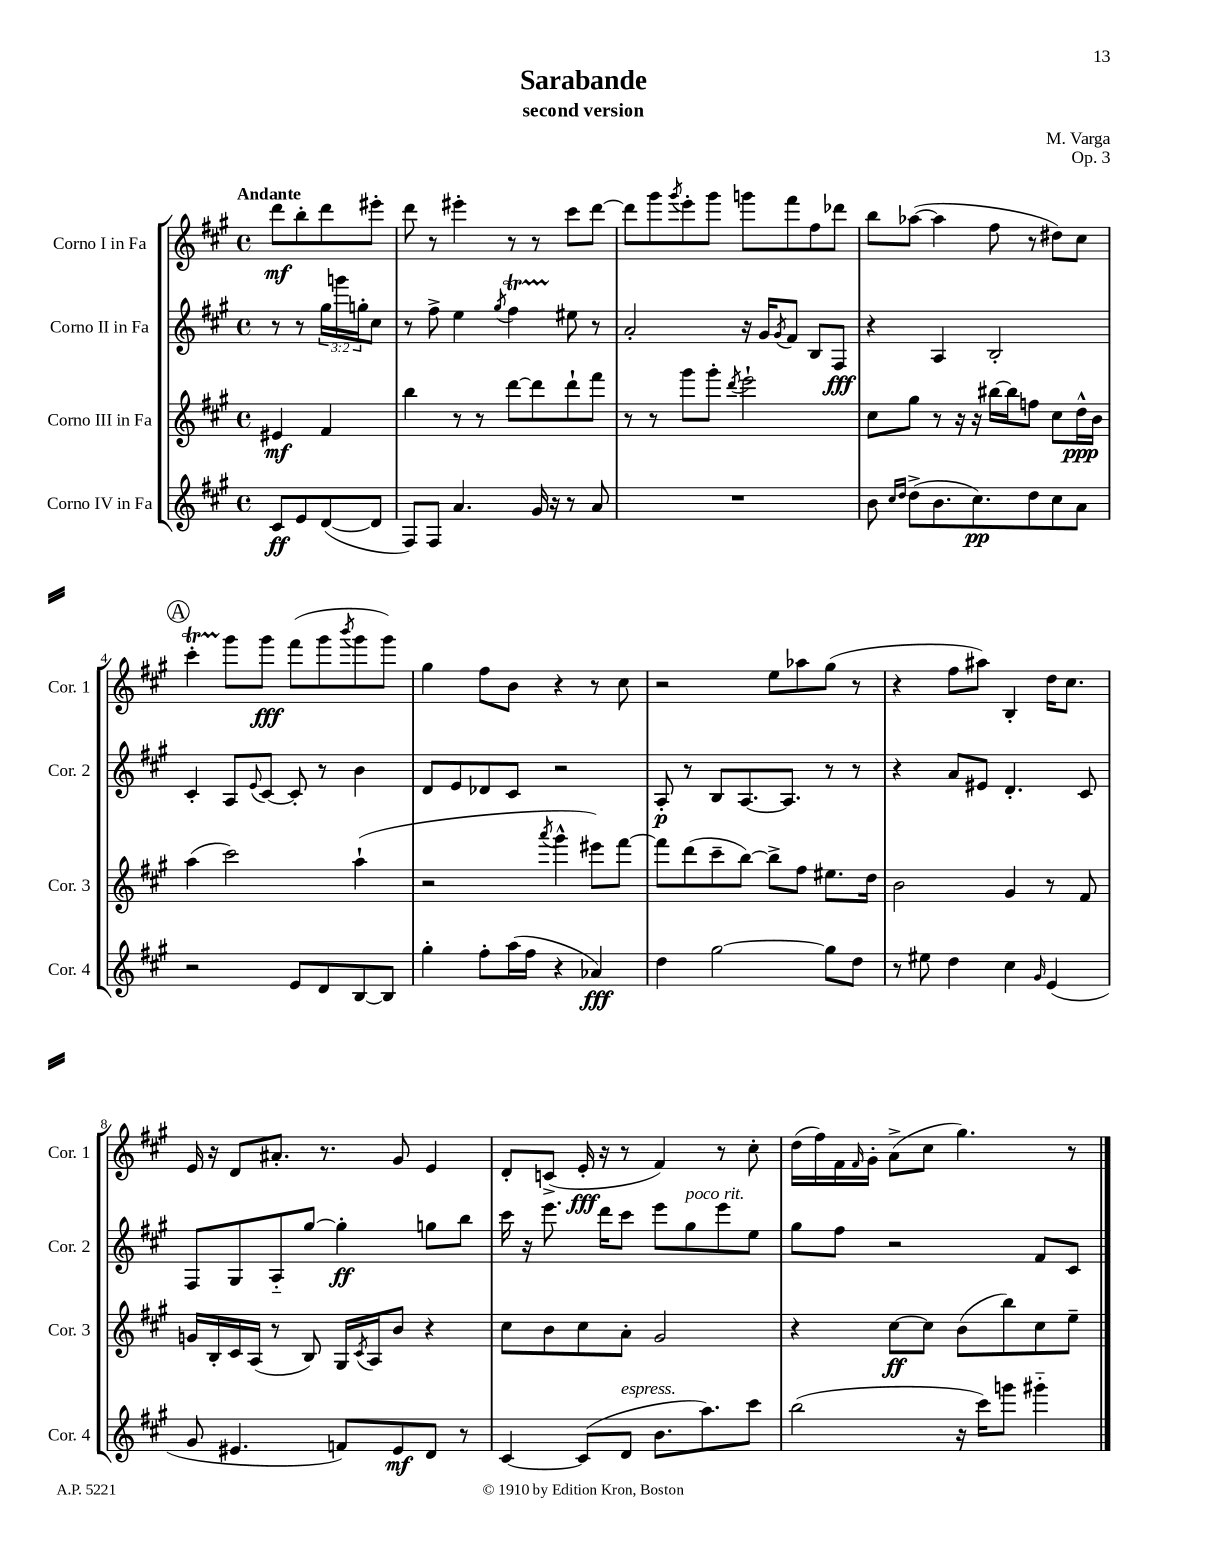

**kern	**dynam	**kern	**dynam	**kern	**dynam	**kern	**dynam
*part4	*part4	*part3	*part3	*part2	*part2	*part1	*part1
*staff4	*staff4	*staff3	*staff3	*staff2	*staff2	*staff1	*staff1
*I"Corno IV in Fa	*	*I"Corno III in Fa	*	*I"Corno II in Fa	*	*I"Corno I in Fa	*
*I'Cor. 4	*	*I'Cor. 3	*	*I'Cor. 2	*	*I'Cor. 1	*
*clefG2	*	*clefG2	*	*clefG2	*	*clefG2	*
*k[f#c#g#]	*	*k[f#c#g#]	*	*k[f#c#g#]	*	*k[f#c#g#]	*
*M4/4	*	*M4/4	*	*M4/4	*	*M4/4	*
*met(c)	*	*met(c)	*	*met(c)	*	*met(c)	*
=	=	=	=	=	=	=	=
!	!	!	!	!	!	!LO:TX:a:B:t=Andante	!
8c#/L	ff	4e#X/	mf	8r	.	8ddd\L	mf
8e/	.	.	.	8r	.	8bb'\	.
([8d/	.	4f#/	.	24gg#\LL	.	8ddd\	.
.	.	.	.	24gggn\	.	.	.
.	.	.	.	24ggn'\J	.	.	.
8d/J]	.	.	.	8cc#\J	.	8eee#X'\J	.
=1	=1	=1	=1	=1	=1	=1	=1
8F#/L)	.	4bb\	.	8r	.	8ddd\	.
8F#/J	.	.	.	8ff#^\	.	8r	.
4.a/	.	8r	.	4ee\	.	4eee#X'\	.
.	.	8r	.	.	.	.	.
.	.	.	.	8qgg#/	.	.	.
.	.	[8ddd\L	.	4ff#T\	.	8r	.
16g#/	.	8ddd\]	.	.	.	8r	.
16r	.	.	.	.	.	.	.
8r	.	8ddd`\	.	8ee#X\	.	8ccc#\L	.
8a/	.	8fff#\J	.	8r	.	[8ddd\J	.
=2	=2	=2	=2	=2	=2	=2	=2
1r	.	8r	.	2a'/	.	8ddd\L]	.
.	.	8r	.	.	.	8ggg#\	.
.	.	.	.	.	.	8qggg#/	.
.	.	8ggg#\L	.	.	.	8eee'\	.
.	.	8ggg#'\J	.	.	.	8ggg#\J	.
.	.	8qddd/	.	.	.	.	.
.	.	2eee`\	.	16r	.	8gggn\L	.
.	.	.	.	16g#/KL	.	.	.
.	.	.	.	8qg#/	.	.	.
.	.	.	.	8f#/J	.	8fff#\	.
.	.	.	.	8B/L	.	8ff#\	.
.	.	.	.	8F#/J	fff	8ddd-X\J	.
=3	=3	=3	=3	=3	=3	=3	=3
8b\	.	8cc#\L	.	4r	.	8bb\L	.
16qqcc#/LL	.	.	.	.	.	.	.
16qqdd/JJ	.	.	.	.	.	.	.
(8dd^\L	.	8gg#\J	.	.	.	([8aa-X\J	.
8.b\	.	8r	.	4A/	.	4aa-\]	.
.	.	16r	.	.	.	.	.
8.cc#\)	pp	16r	.	.	.	.	.
.	.	[16bb#X\LL	.	2B'/	.	8ff#\	.
.	.	16bb#\J]	.	.	.	.	.
8dd\	.	8ffn\J	.	.	.	8r	.
8cc#\	.	8cc#\L	.	.	.	8dd#X\L)	.
8a\J	.	16dd^^\L	ppp	.	.	8cc#\J	.
.	.	16b\JJ	.	.	.	.	.
!!LO:LB:g=z
!!LO:REH:place=s1:t=A
=4	=4	=4	=4	=4	=4	=4	=4
2r	.	(4aa\	.	4c#'/	.	4ccc#t'\	.
.	.	2ccc#\)	.	8A/L	.	8ggg#\L	.
.	.	.	.	8qqe/	.	.	.
.	.	.	.	[8c#/J	.	8ggg#\J	fff
8e/L	.	.	.	8c#'/]	.	(8fff#\L	.
8d/	.	.	.	8r	.	8ggg#\	.
.	.	.	.	.	.	8qbbb/	.
[8B/	.	(4aa`\	.	4b\	.	8ggg#\	.
8B/J]	.	.	.	.	.	8ggg#\J)	.
=5	=5	=5	=5	=5	=5	=5	=5
4gg#'\	.	2r	.	8d/L	.	4gg#\	.
.	.	.	.	8e/	.	.	.
8ff#'\L	.	.	.	8d-X/	.	8ff#\L	.
(16aa\L	.	.	.	8c#/J	.	8b\J	.
16ff#\JJ	.	.	.	.	.	.	.
.	.	8qaaa/	.	.	.	.	.
4r	.	4ggg#^^\	.	2r	.	4r	.
4a-X/)	fff	8eee#X\L)	.	.	.	8r	.
.	.	[8fff#\J	.	.	.	8cc#\	.
=6	=6	=6	=6	=6	=6	=6	=6
4dd\	.	8fff#\L]	.	8A'/	p	2r	.
.	.	(8ddd\	.	8r	.	.	.
[2gg#\	.	8ccc#~\	.	8B/L	.	.	.
.	.	[8bb\J)	.	[8.A/	.	.	.
.	.	8bb^\L]	.	.	.	8ee\L	.
.	.	.	.	8.A/J]	.	.	.
.	.	8ff#\J	.	.	.	8aa-X\	.
8gg#\L]	.	8.ee#X\L	.	8r	.	(8gg#\J	.
8dd\J	.	.	.	8r	.	8r	.
.	.	16dd\Jk	.	.	.	.	.
=7	=7	=7	=7	=7	=7	=7	=7
8r	.	2b\	.	4r	.	4r	.
8ee#X\	.	.	.	.	.	.	.
4dd\	.	.	.	8a/L	.	8ff#\L	.
.	.	.	.	8e#X/J	.	8aa#X\J)	.
4cc#\	.	4g#/	.	4.d'/	.	4B'/	.
16qqg#/	.	.	.	.	.	.	.
(4e/	.	8r	.	.	.	16dd\KL	.
.	.	.	.	.	.	8.cc#\J	.
.	.	8f#/	.	8c#/	.	.	.
!!LO:LB:g=z
=8	=8	=8	=8	=8	=8	=8	=8
8g#/	.	16gn/LL	.	8F#/L	.	16e/	.
.	.	16B'/	.	.	.	16r	.
4.e#X/	.	16c#/	.	8G#/	.	8d/L	.
.	.	(16A/JJ	.	.	.	.	.
.	.	8r	.	8A/	.	8.a#X'/J	.
.	.	8B/)	.	[8gg#/J	.	.	.
.	.	.	.	.	.	8.r	.
8fn/L)	.	16G#/LL	.	4gg#'\]	ff	.	.
.	.	8qc#/	.	.	.	.	.
.	.	16A/J	.	.	.	.	.
8e#/	mf	8b/J	.	.	.	8g#/	.
8d/J	.	4r	.	8ggn\L	.	4e/	.
8r	.	.	.	8bb\J	.	.	.
=9	=9	=9	=9	=9	=9	=9	=9
[4c#/	.	8cc#\L	.	16ccc#\	.	8d'/L	.
.	.	.	.	16r	.	.	.
.	.	8b\	.	8.eee\	.	(8cn^/J	.
(8c#/L]	.	8cc#\	.	.	.	16e'/	fff
.	.	.	.	16ddd\KL	.	16r	.
!LO:TX:a:i:t=espress.	!	!	!	!	!	!	!
8d/J	.	8a'\J	.	8ccc#\J	.	8r	.
8.b\L	.	2g#/	.	8eee\L	.	4f#/)	.
!	!	!	!	!LO:TX:a:i:t=poco rit.	!	!	!
.	.	.	.	8gg#\	.	.	.
8.aa\)	.	.	.	.	.	.	.
.	.	.	.	8eee\	.	8r	.
8ccc#\J	.	.	.	8ee\J	.	8cc#'\	.
=10	=10	=10	=10	=10	=10	=10	=10
(2bb\	.	4r	.	8gg#\L	.	(16dd\LL	.
.	.	.	.	.	.	16ff#\)	.
.	.	.	.	8ff#\J	.	16f#\	.
.	.	.	.	.	.	16qqf#/	.
.	.	.	.	.	.	16g#'\JJ	.
.	.	[8cc#\L	ff	2r	.	(8a^\L	.
.	.	8cc#\J]	.	.	.	8cc#\J	.
16r	.	(8b\L	.	.	.	4.gg#\)	.
16ccc#\KL)	.	.	.	.	.	.	.
8gggn\J	.	8bb\)	.	.	.	.	.
4ggg#X\	.	8cc#\	.	8f#/L	.	.	.
.	.	8ee~\J	.	8c#/J	.	8r	.
==	==	==	==	==	==	==	==
*-	*-	*-	*-	*-	*-	*-	*-
